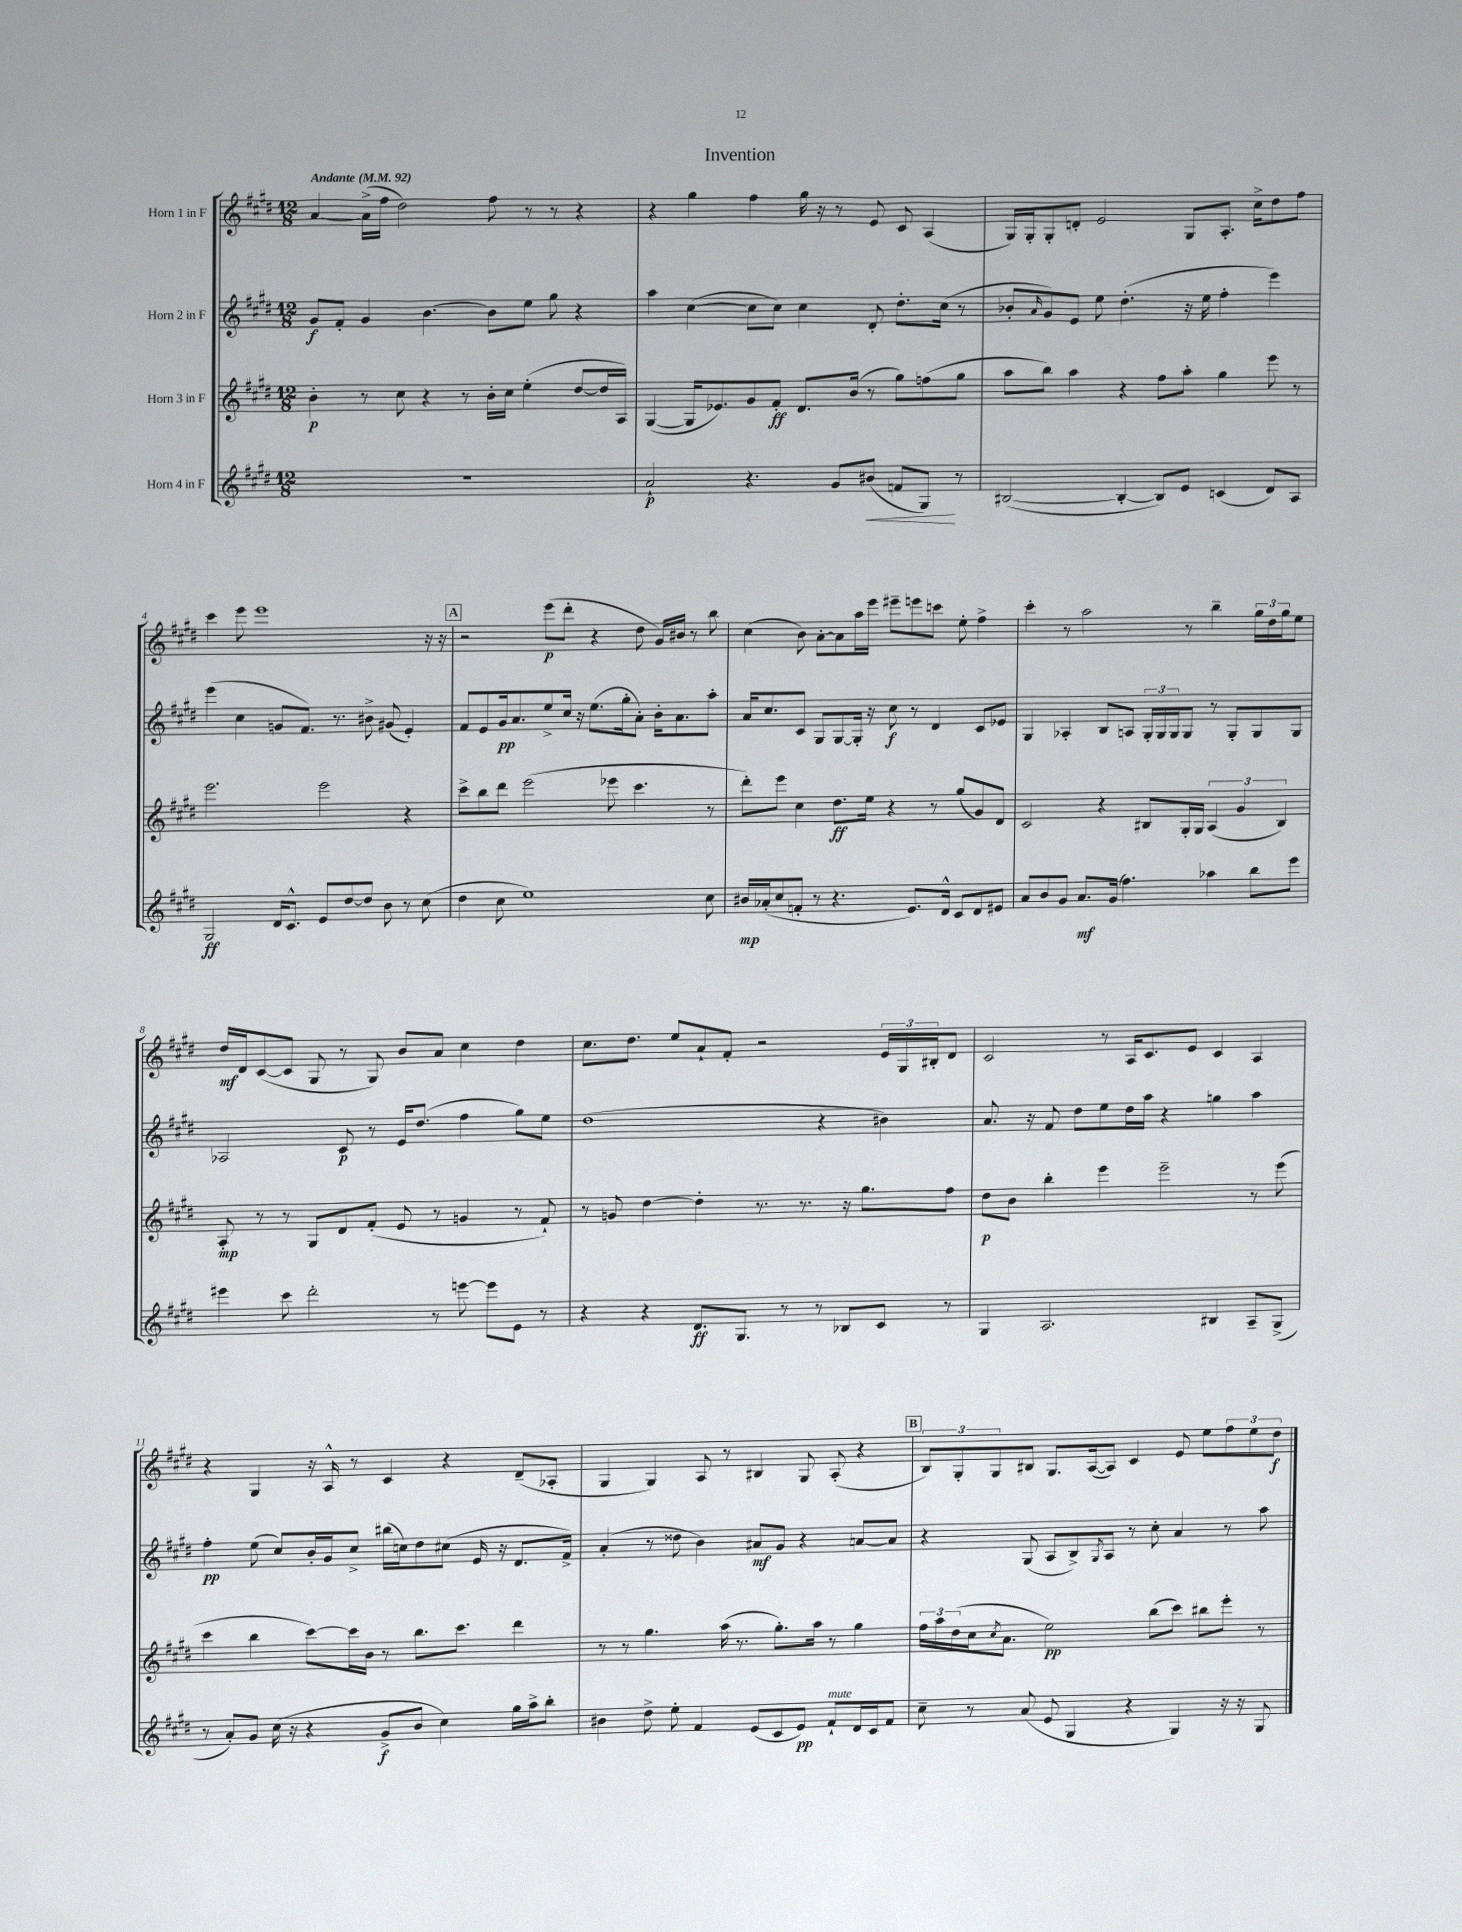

**kern	**kern	**kern	**kern
*staff4	*staff3	*staff2	*staff1
*clefG2	*clefG2	*clefG2	*clefG2
*k[f#c#g#d#]	*k[f#c#g#d#]	*k[f#c#g#d#]	*k[f#c#g#d#]
*M12/8	*M12/8	*M12/8	*M12/8
*MM92	*MM92	*MM92	*MM92
1.r	4b'	8g#	[4a
.	.	8f#'	.
.	8r	4g#	(16a^]
.	.	.	16ff#
.	8cc#	.	2dd#)
.	4r	[4.b	.
.	8r	.	.
.	16b'	8b]	8ff#
.	16cc#	.	.
.	(4ee'	8ee	8r
.	.	8gg#	8r
.	[8dd#	4r	4r
.	16dd#]	.	.
.	16A)	.	.
=	=	=	=
2a`	([4G#	4aa	4r
.	16G#]	([4cc#	4gg#
.	8.e-)	.	.
4.r	8g#	8cc#]	4ff#
.	8f#'	8cc#)	.
.	8.d#	4cc#	16gg#
.	.	.	16r
8g#	.	.	8r
.	(16b	.	.
(8b#	8r	8d#'	8e
8f	8gg#)	8.dd#'	8c#
8G#)	(8ff	.	(4A
.	.	(16cc#	.
8r	8gg#	8r	.
=	=	=	=
([2B#	8aa	8b-'	16G#)
.	.	.	16G#'
.	.	16qqa	.
.	8bb)	8g#)	8G#'
.	4aa	8e	8d'
.	.	8ee	2e
4B#'_	4r	(4.dd#'	.
8B#])	8ff#	.	.
8e	8aa'	16r	8G#
.	.	16ee	.
(4c	4gg#	4ff#'	8.A'
.	.	.	16cc#^
8d#)	8eee	4eee)	8dd#
8A	8r	.	8ff#
=	=	=	=
2G#	2.eee	(4eee	4ccc#
.	.	4cc#	8eee
.	.	.	1eee
16d#	.	8g	.
8.c#^^	.	.	.
.	.	8.f#)	.
8e	2eee	.	.
.	.	8.r	.
[8dd#	.	.	.
8dd#]	.	8b#^	.
8b	.	(8g#	.
8r	4r	4e')	.
(8cc#	.	.	16r
.	.	.	16r
=	=	=	=
4dd#	8ccc#^	8f#	2r
.	8bb	8e	.
8cc#	8ddd#	16g#	.
.	.	8.a	.
1ee)	(2eee	.	.
.	.	8ee^	(8eee
.	.	16cc#	8ddd#'
.	.	16r	.
.	.	(8.ee	4r
.	8eee-	.	.
.	.	16gg#'	.
.	4.ccc#	8a')	8dd#
.	.	16b'	16g#)
.	.	8.a	16b#
.	.	.	8r
8cc#	8r	8aa'	8bb
=	=	=	=
16b#	8ddd#')	16a	(4cc#
(16a-'	.	8.cc#	.
8cc#	8eee	.	.
8f'	4cc#	8c#	8b)
8r	.	8G#	[8a'
4.r	8.dd#	[8G#	8a]
.	.	16G#']	16aa
.	16ee	16r	16eee
.	4r	8cc#	8eee#~
8.e)	.	8r	8eee
.	8r	4d#	8ccc
16d#^^	.	.	.
8c#	(8gg#	.	8ee'
8d#	8g#)	8c#	4ff#^
8e#	8d#	8e-	.
=	=	=	=
8a	2c#	4G#	4ccc#'
8b	.	.	.
8g#	.	4A-'	8r
8.a	.	.	2aa
.	4r	8B	.
(16g#	.	.	.
4.ff#)	.	8A	.
.	8B#	24G#'	.
.	.	24G#	.
.	.	24G#	.
.	16G#'	8G#	8r
.	16G#	.	.
4aa-	(6A	8r	4bb~
.	.	8G#'	.
.	6g#	.	.
8bb	.	8G#	24gg#
.	.	.	24dd#
.	6B#)	.	24gg#
8eee	.	8G#	8ee
=	=	=	=
4eee#	8A'	2A-	16dd#
.	.	.	16d#
.	8r	.	([8c#
8ccc#	8r	.	8c#]
2ddd#'	8G#	.	8G#
.	8d#	8c#	8r
.	(8f#'	8r	8G#)
.	8e	16e	8b
.	.	(8.dd#	.
8r	8r	.	8a
[8eee	4g	4ff#	4cc#
8eee]	.	.	.
8e	8r	8gg#)	4dd#
8r	8f#`)	8ee	.
=	=	=	=
4r	8r	(1dd#	8.cc#
.	8g	.	.
.	.	.	8.dd#
4r	[4dd#	.	.
.	.	.	8ee
8.d#	4dd#']	.	8a`
.	.	.	8f#'
8.G#	.	.	.
.	8.r	.	2r
8r	.	.	.
.	8.r	.	.
8r	.	4r	.
8B-	16r	.	.
.	8.gg#	.	.
8c#	.	4b#)	24e
.	.	.	24G#
.	.	.	24B#'
8r	8ff#	.	8d#
=	=	=	=
4G#	8dd#	8.a	2c#
.	8b	.	.
.	.	16r	.
2.A	4bb'	8f#	.
.	.	8dd#	.
.	4eee	8ee	8r
.	.	16dd#	16A
.	.	16aa	8.c#
.	2eee~	4r	.
.	.	.	8e
4B#	.	4gg	4c#
8A~	8r	4aa	4A
(8G#^	(8eee	.	.
=	=	=	=
8r	4ccc#	4ff#'	4r
8a')	.	.	.
8g#	4bb	(8ee	4G#
(16cc#	.	8cc#)	.
16r	.	.	.
4r	[8ccc#)	16b'	16r
.	.	16g#	16A^^
.	16ccc#]	8cc#^	8r
.	16b	.	.
8g#^	8r	(16bb#	4c#
.	.	16cc)	.
8b	8.bb	8dd#	.
4cc#)	.	(8cc#	4r
.	8.ccc#	.	.
.	.	16e	.
.	.	16r	.
16gg#	4ddd#	8.d#	(8d#~
16aa^	.	.	.
8bb'	.	.	8A-'
.	.	16f#^)	.
=	=	=	=
4b#	8r	(4a'	4G#
.	8r	.	.
8dd#^	4.gg#	8r	4G#)
8ee'	.	8dd##	.
4f#	.	4b)	8A
.	(16aa	.	8r
.	8.r	.	.
(8e	.	8a#	4B#
8c#	8.gg#')	8g#	.
8e)	.	4r	8G#
.	16aa	.	.
8f#`	8r	.	(8A'
16d#	4gg#	[8a	4r
16c#	.	.	.
8f#	.	8a]	.
=	=	=	=
8cc#~	24ff#	4r	12B)
.	24aa	.	.
.	(24dd#	.	12G#'
8r	16cc#	.	.
.	.	.	12G#
.	8qcc#	.	.
.	8.a	.	.
(8a	.	(8G#	8B#
8e	2ee)	8A	8.G#
4G#	.	8B^)	.
.	.	.	([16A
.	.	8qG#	.
.	.	8A	8A])
4r	.	8r	4c#
.	(8bb	8cc#'	.
4G#)	8ccc#)	4a	8e
.	8bb#	.	8ee
16r	8eee'	8r	12ff#
16r	.	.	.
.	.	.	12ee
8G#	8r	8aa	.
.	.	.	12dd#
==	==	==	==
*-	*-	*-	*-
